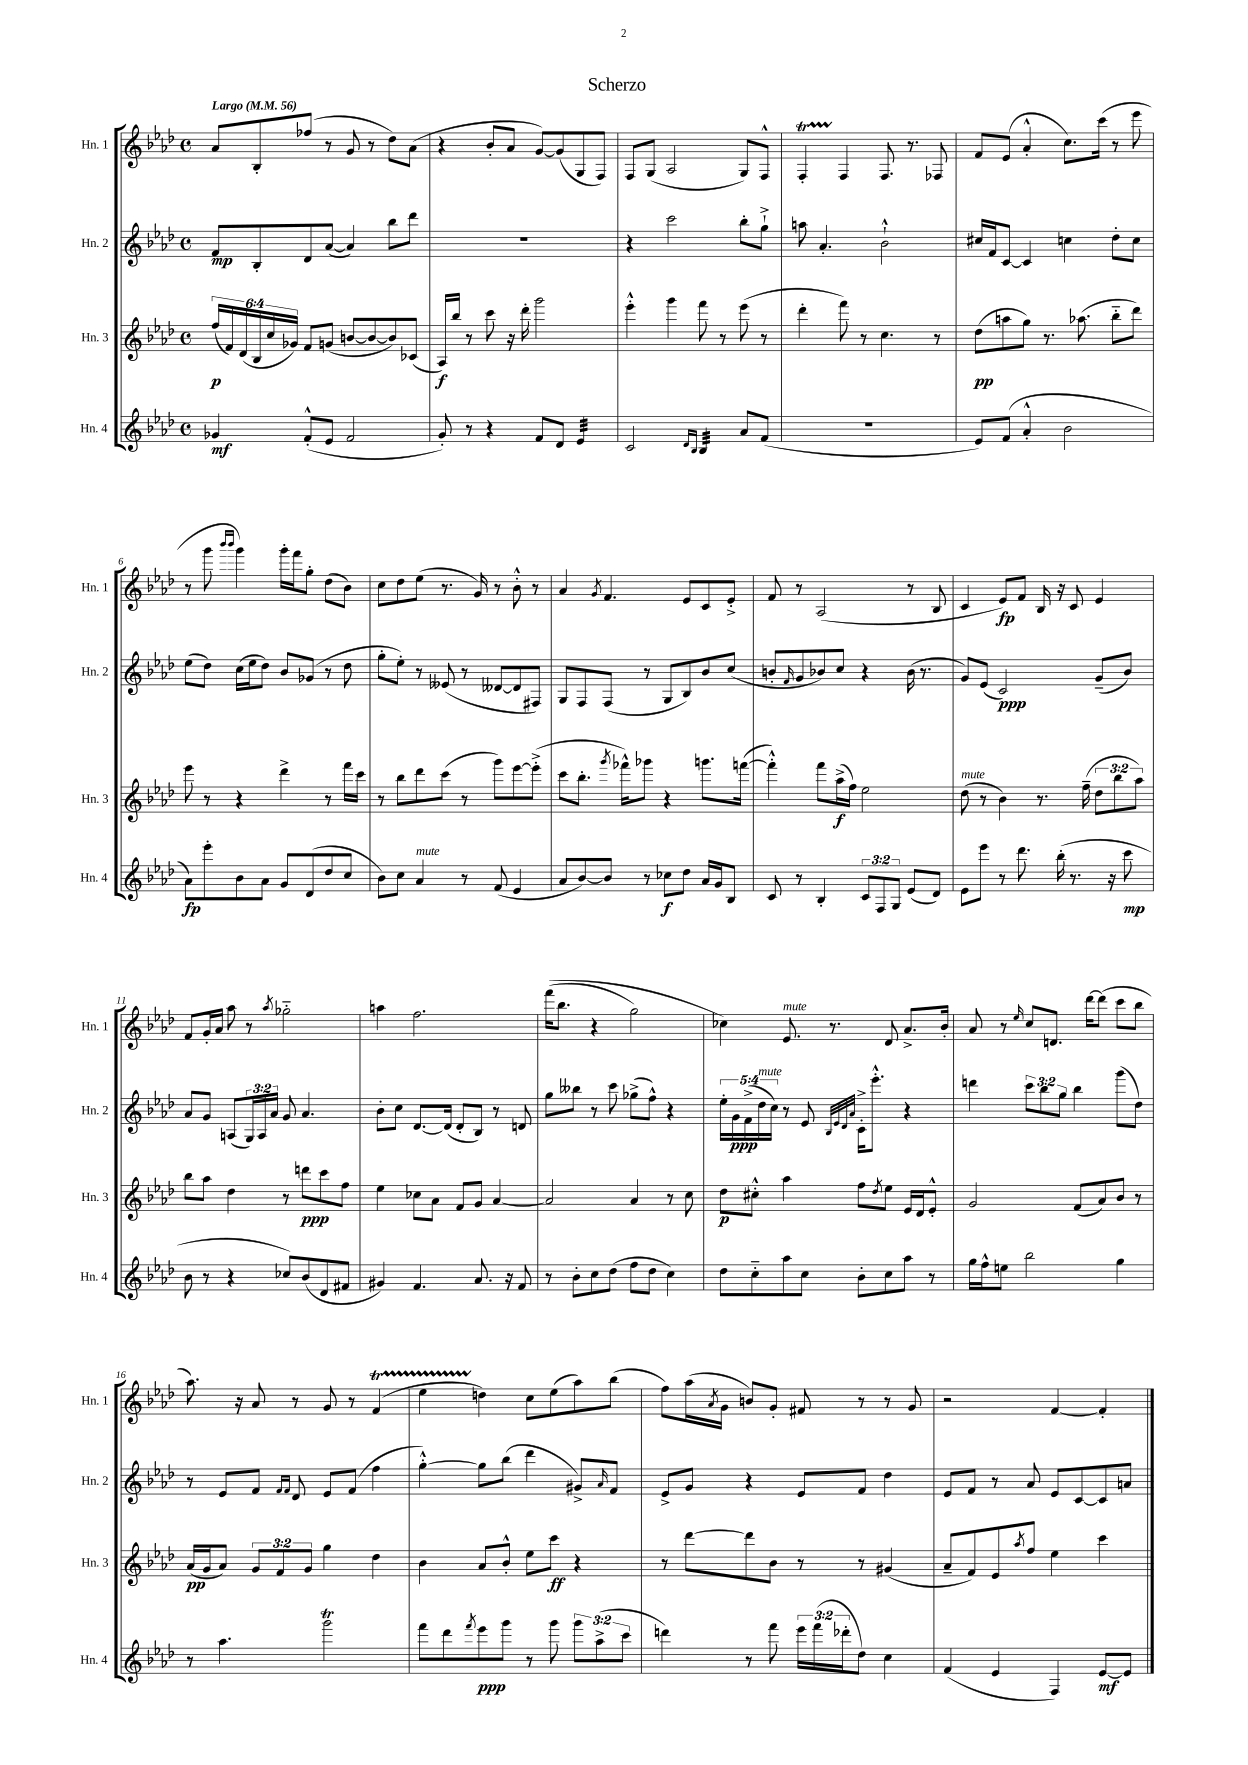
\header { title = "Scherzo" }
<<
\new StaffGroup <<
\new Staff = "s0" \with { instrumentName = "Hn. 1" shortInstrumentName = "Hn. 1" } {
    \clef treble \key aes \major \defaultTimeSignature \time 4/4 \tempo "Largo" 4 = 56
    aes'8 bes8-. fes''8( r8 g'8 r8 des''8) aes'8( |
    r4 bes'8-. aes'8 g'8~) g'8( g8 f8) |
    f8 g8( aes2 g8) f8-^ |
    f4-.\startTrillSpan f4\stopTrillSpan f8. r8. fes8 |
    f'8 ees'8( aes'4-.-^ c''8.) c'''16( r8 ees'''8 |
    r8 g'''8 \grace { bes'''16 bes'''16 } g'''4) g'''16-. f'''16 g''8-. des''8( bes'8) |
    c''8 des''8 ees''8( r8. g'16) r8 bes'8-.-^ r8 |
    aes'4 \acciaccatura { g'8 } f'4. ees'8 c'8 ees'8-.-> |
    f'8 r8 aes2( r8 bes8 |
    c'4 ees'8\fp) f'8 bes16 r16 c'8 ees'4 |
    f'8 g'16-. aes'16 aes''8 r8 \acciaccatura { aes''8 } ges''2-_ |
    a''4 f''2. |
    f'''16(\( bes''8. r4 g''2) |
    ces''4\) ees'8.^\markup { \italic "mute" } r8. des'8 aes'8.-> bes'16-. |
    aes'8 r8 \grace { ees''16 } c''8 d'8. des'''16~ des'''8( c'''8 bes''8 |
    aes''8.) r16 aes'8 r8 g'8 r8 f'4\startTrillSpan( |
    ees''4 d''4\stopTrillSpan) c''8 ees''8( aes''8) bes''8( |
    f''8) aes''16( \acciaccatura { aes'8 } g'16 b'8) g'8-. fis'8 r8 r8 g'8 |
    r2 f'4~ f'4-. \bar "|." |
}
\new Staff = "s1" \with { instrumentName = "Hn. 2" shortInstrumentName = "Hn. 2" } {
    \clef treble \key aes \major \defaultTimeSignature \time 4/4 \override Staff.TupletNumber.text = #tuplet-number::calc-fraction-text
    f'8\mp bes8-. des'8 aes'8~( aes'4) bes''8 des'''8 |
    R1 |
    r4 c'''2 bes''8-. g''8-!-> |
    a''8 aes'4.-. bes'2-!-^ |
    cis''16 f'16 c'8~ c'4 c''4 des''8-. c''8 |
    ees''8( des''8) c''16( ees''16 des''8) bes'8 ges'8( r8 des''8 |
    g''8-. ees''8-.) r8 eeses'8( r8 deses'8~ deses'8 fis8) |
    g8 f8 f8( r8 g8 bes8) bes'8 c''8( |
    b'8-. \grace { f'16 } g'8 bes'8) c''8 r4 bes'16( r8. |
    g'8) ees'8( c'2\ppp) g'8--( bes'8) |
    aes'8 g'8 a8( \tuplet 3/2 { g16) a16 aes'16 } g'8 aes'4. |
    bes'8-. c''8 des'8.~ des'16( des'8-. bes8) r8 d'8 |
    g''8 beses''8 r8 c'''8 ges''8->( f''8-^) r4 |
    \tuplet 5/4 { ees''16-. g'16\ppp f'16->( des''16^\markup { \italic "mute" } c''16) } r8 ees'8 \grace { bes32 ees'32 des'32 aes'32 } c'16-.-> ees'''8.-.-^ r4 |
    d'''4 \tuplet 3/2 { c'''8 bes''8 g''8 } bes''4 g'''8( des''8) |
    r8 ees'8 f'8 \grace { f'16 f'16 } des'8 ees'8 f'8( f''4 |
    g''4~-.-^) g''8 bes''8( des'''4 gis'8->) \grace { aes'16 } f'8 |
    ees'8-> g'8 r4 ees'8 f'8 des''4 |
    ees'8 f'8 r8 aes'8 ees'8 c'8~ c'8 a'8 \bar "|." |
}
\new Staff = "s2" \with { instrumentName = "Hn. 3" shortInstrumentName = "Hn. 3" } {
    \clef treble \key aes \major \defaultTimeSignature \time 4/4 \override Staff.TupletNumber.text = #tuplet-number::calc-fraction-text
    \tuplet 6/4 { f''16\p( f'16) des'16( bes16 c''16 ges'16) } f'8 g'8( b'8~ b'8~ b'8) ces'8( |
    aes16\f) bes''16 r8 c'''8 r16 des'''16-. g'''2 |
    ees'''4-.-^ g'''4 f'''8 r8 ees'''8( r8 |
    des'''4-. f'''8) r8 c''4. r8 |
    des''8\pp( a''8 g''8) r8. aes''8.( bes''8-_ des'''8) |
    ees'''8 r8 r4 des'''4-> r8 f'''16 c'''16 |
    r8 bes''8 des'''8 c'''8( r8 g'''8) ees'''8~ ees'''8-.->( |
    c'''8 bes''8.-. \acciaccatura { g'''8 } fes'''16-^) ges'''8 r4 g'''8. f'''16~( |
    f'''4-.-^) f'''8 aes''16->\f( f''16) ees''2 |
    des''8^\markup { \italic "mute" }( r8 bes'4) r8. f''16--( \tuplet 3/2 { des''8 bes''8 aes''8) } |
    bes''8 aes''8 des''4 r8 d'''8\ppp c'''8 f''8 |
    ees''4 ces''8 aes'8 f'8 g'8 aes'4~ |
    aes'2 aes'4 r8 c''8 |
    des''8\p cis''8-.-^ aes''4 f''8 \acciaccatura { des''8 } ees''8 ees'16 des'16 ees'8-.-^ |
    g'2 f'8( aes'8) bes'8 r8 |
    aes'16\pp( g'16 aes'8) \tuplet 3/2 { g'8 f'8 g'8 } g''4 des''4 |
    bes'4 aes'8 bes'8-.-^ ees''8 c'''8\ff r4 |
    r8 des'''8~ des'''8 bes'8 r8 r8 gis'4( |
    aes'8-- f'8) ees'8 \acciaccatura { aes''8 } f''8 ees''4 c'''4 \bar "|." |
}
\new Staff = "s3" \with { instrumentName = "Hn. 4" shortInstrumentName = "Hn. 4" } {
    \clef treble \key aes \major \defaultTimeSignature \time 4/4 \override Staff.TupletNumber.text = #tuplet-number::calc-fraction-text
    ges'4\mf f'8-.-^( ees'8 f'2 |
    g'8-.) r8 r4 f'8 des'8 ees'4:32 |
    c'2 \grace { des'16 bes16 } bes4:32 aes'8 f'8( |
    R1 |
    ees'8) f'8( aes'4-.-^ bes'2 |
    aes'8\fp) ees'''8-. bes'8 aes'8 g'8 des'8( des''8 c''8 |
    bes'8) c''8 aes'4^\markup { \italic "mute" } r8 f'8( ees'4 |
    aes'8 bes'8~) bes'8 r8 ces''8\f des''8 aes'16 g'16 bes8 |
    c'8 r8 bes4-. \tuplet 3/2 { c'8 f8 g8 } ees'8( des'8) |
    ees'8 ees'''8 r8 des'''8. bes''16-.( r8. r16 c'''8\mp |
    bes'8 r8 r4 ces''8) bes'8( des'8 fis'8 |
    gis'4) f'4. aes'8. r16 f'8 |
    r8 bes'8-. c''8 des''8( f''8 des''8 c''4) |
    des''8 c''8-_ aes''8 c''8 bes'8-. c''8 aes''8 r8 |
    g''16 f''16-^ e''8 bes''2 g''4 |
    r8 aes''4. g'''2\trill |
    f'''8 des'''8 \acciaccatura { f'''8 } ees'''8\ppp g'''8 r8 g'''8 \tuplet 3/2 { g'''8 aes''8->( c'''8 } |
    d'''4) r8 f'''8 \tuplet 3/2 { ees'''16 f'''16( des'''16-. } des''8) c''4 |
    f'4( ees'4 f4) ees'8~\mf ees'8 \bar "|." |
}
>>
>>
